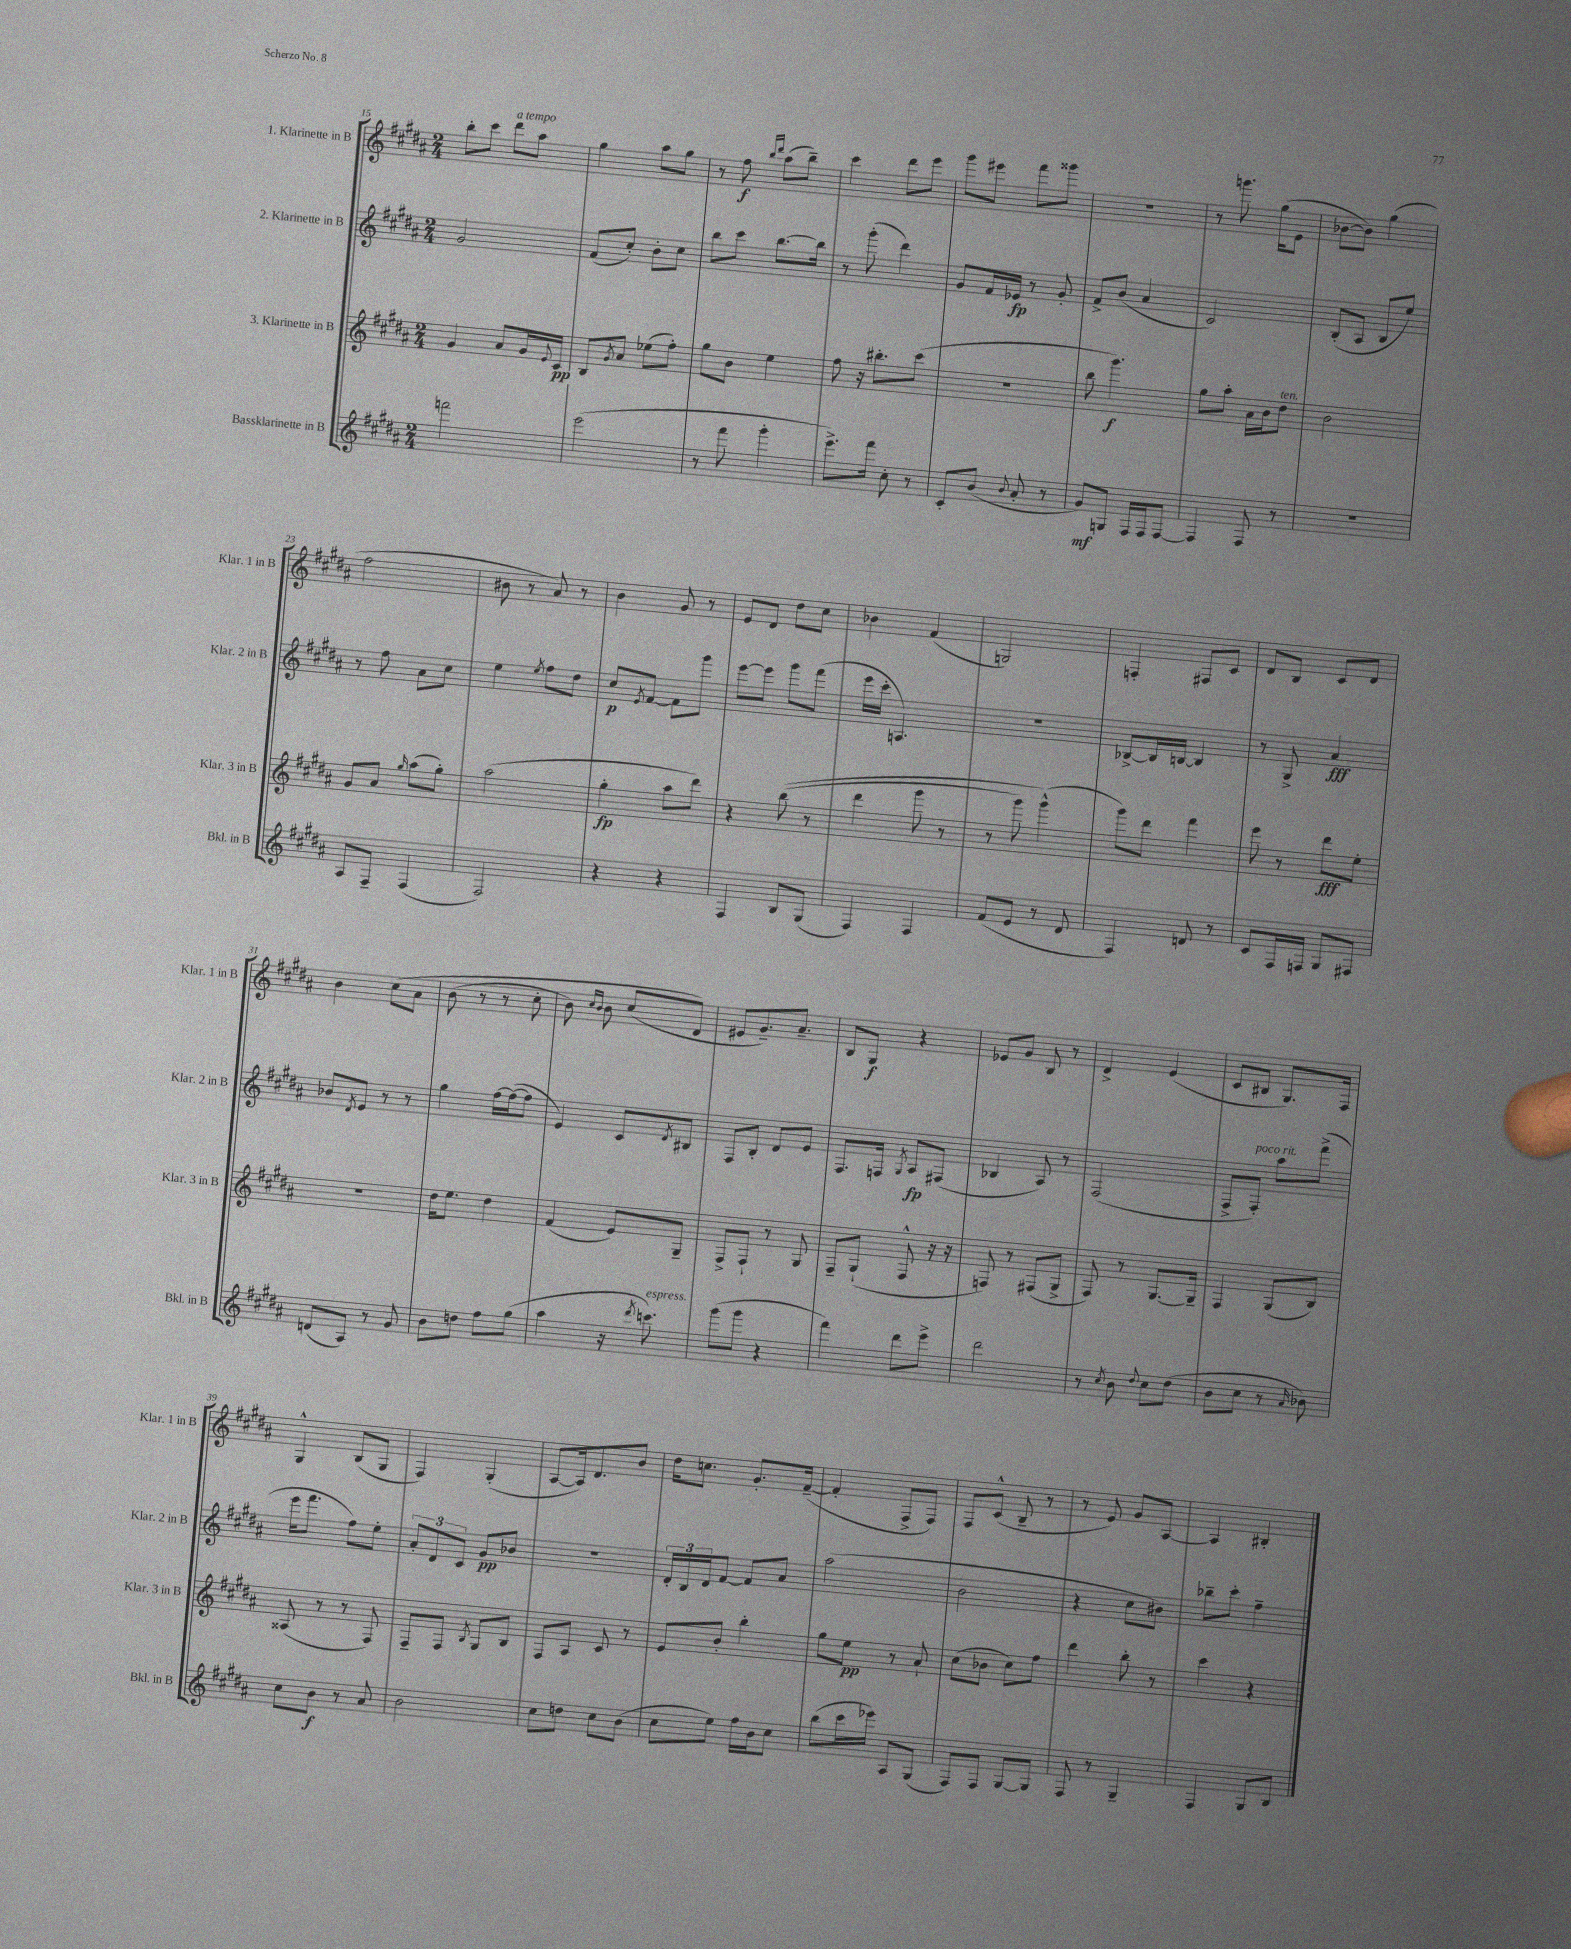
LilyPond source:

<<
\new StaffGroup <<
\new Staff = "s0" \with { instrumentName = "1. Klarinette in B" shortInstrumentName = "Klar. 1 in B" } {
    \clef treble \key b \major \numericTimeSignature \time 2/4
    b''8-. cis'''8 dis'''8^\markup { \italic "a tempo" } ais''8 |
    gis''4 ais''8 gis''8 |
    r8 fis''8\f \grace { b''16 dis'''16 } ais''8( b''8--) |
    cis'''4 dis'''8 e'''8 |
    gis'''8 eis'''8 fis'''8 gisis'''8 |
    R2 |
    r8 g'''8. gis''16( e'8 |
    bes'8~ bes'8) gis''4( |
    fis''2 |
    bis'8 r8 ais'8) r8 |
    b'4 gis'8 r8 |
    e'8 dis'8 dis''8 cis''8 |
    bes'4 fis'4( |
    g2) |
    f4-. fis8 cis'8 |
    dis'8 b8 cis'8 dis'8 |
    b'4 cis''8\( ais'8 |
    b'8( r8 r8 cis''8-. |
    b'8) \grace { cis''16 b'16 } b'8 cis''8( dis'8\) |
    eis'8 gis'8.--) ais'8.-- |
    b8 gis8\f r4 |
    ees'8 gis'8 b8 r8 |
    dis'4-> e'4( |
    cis'8 bis8 gis8.) fis16 |
    gis4-^ b8( gis8 |
    fis4) gis4-.( |
    ais8~ ais16) dis'8. b'8 |
    dis''16 c''8. gis'8.-. fis'16~--( |
    fis'4-. fis8-> fis8) |
    fis8 cis'8-^( b8-- r8 |
    r8 e'8) gis'8 ais8~ |
    ais4 bis4-. \bar "|." |
}
\new Staff = "s1" \with { instrumentName = "2. Klarinette in B" shortInstrumentName = "Klar. 2 in B" } {
    \clef treble \key b \major \numericTimeSignature \time 2/4
    gis'2 |
    fis'8( cis''8-.) b'8-. cis''8 |
    b''8 cis'''8 b''8.~ b''16 |
    r8 gis'''8-.( dis'''4) |
    gis'8 fis'16 ees'16\fp r8 gis'8-. |
    fis'8-> b'8( ais'4 |
    cis'2) |
    b8-.( ais8 b8 e''8) |
    r8 fis''8 ais'8 cis''8 |
    e''4 \acciaccatura { e''8 } fis''8 dis''8 |
    cis''8\p \acciaccatura { e'8 } fis'8~ fis'8 gis'''8 |
    e'''8~ e'''8 gis'''8 fis'''8( |
    e'''16 cis'''16-. a4.) |
    R2 |
    bes8~-> bes16 b16~ b4 |
    r8 gis8-> ais'4\fff |
    bes'8 \acciaccatura { dis'8 } e'8 r8 r8 |
    gis''4 fis''16~ fis''16~( fis''8 |
    e'4) cis'8 \acciaccatura { dis'8 } bis8 |
    fis8 b8-. dis'8 e'8 |
    fis8. f16 \acciaccatura { gis8 } ais8\fp fis8( |
    bes4 ais8) r8 |
    fis2( |
    fis8-> fis8-.^\markup { \italic "poco rit." }) ais''8 fis'''8->( |
    e'''16 fis'''8. fis''8) e''8-. |
    \tuplet 3/2 { ais'8-. dis'8 cis'8 } gis'8\pp bes'8 |
    R2 |
    \tuplet 3/2 { dis'16-. b16 dis'16 } fis'8~ fis'8 ais'8 |
    ais''2( |
    b'2 |
    r4 cis''8 bis'8) |
    bes''8-- cis'''8-. fis''4-- \bar "|." |
}
\new Staff = "s2" \with { instrumentName = "3. Klarinette in B" shortInstrumentName = "Klar. 3 in B" } {
    \clef treble \key b \major \numericTimeSignature \time 2/4
    gis'4 ais'8 gis'16 \appoggiatura { e'8 } cis'16\pp |
    b8 \acciaccatura { gis'8 } ais'8 ees''8( fis''8-.) |
    gis''8 b'8 e''4 |
    fis''8 r16 bis''8.-. cis'''8( |
    r2 |
    b''8 gis'''4.\f) |
    gis''8 ais''8-. ais'16 b'16 dis''8^\markup { \italic "ten." } |
    b'2 |
    gis'8 ais'8 \grace { gis''16 } ais''8( gis''8-.) |
    ais''2( |
    gis''4-.\fp ais''8 dis'''8) |
    r4 b''8(\( r8 |
    dis'''4 gis'''8 r8 |
    r8 gis'''8) gis'''4-^(\) |
    gis'''8) dis'''8 fis'''4 |
    e'''8 r8 dis'''8\fff e''8-. |
    r2 |
    dis''16 e''8. dis''4 |
    fis'4( e'8) gis8-- |
    fis8-> fis8-! r8 gis8 |
    fis8-- gis8-!( fis8-^ r16 r16 |
    f8) r8 fis8( gis8-> |
    fis8) r8 gis8.~ gis16-- |
    fis4 gis8( b8) |
    aisis8( r8 r8 fis8) |
    fis8-- fis8 \acciaccatura { b8 } gis8 b8 |
    fis8 ais8 cis'8 r8 |
    e'8 b'8-. b''4-. |
    gis''8 e''8\pp r8 ais'8-! |
    cis''8( bes'8 cis''8) fis''8 |
    dis'''4 b''8-. r8 |
    cis'''4 r4 \bar "|." |
}
\new Staff = "s3" \with { instrumentName = "Bassklarinette in B" shortInstrumentName = "Bkl. in B" } {
    \clef treble \key b \major \numericTimeSignature \time 2/4
    f'''2 |
    e'''2( |
    r8 fis'''8 gis'''4-. |
    e'''8.->) fis'''16 cis''8-. r8 |
    cis'8-. b'8( \appoggiatura { b'8 } ais'8-. r8 |
    gis'8\mf) g8 fis16 fis16 fis8~ |
    fis4 fis8 r8 |
    R2 |
    ais8 fis8-- fis4( |
    fis2) |
    r4 r4 |
    fis4 b8 gis8( |
    fis4) fis4 |
    fis'8( e'8 r8 dis'8 |
    fis4) d'8 r8 |
    cis'8 fis16 f16 gis8 fis8 |
    d'8( ais8) r8 gis'8 |
    b'8 d''8 fis''8 gis''8( |
    ais''4 r16 \acciaccatura { dis'''8 } c'''8.^\markup { \italic "espress." }) |
    gis'''8( gis'''8 r4 |
    fis'''4) dis'''8 e'''8-> |
    dis'''2 |
    r8 \acciaccatura { cis''8 } b'8 \appoggiatura { dis''8 } cis''8 dis''8( |
    b'8 cis''8 r8 \grace { ais'16 } bes'8) |
    cis''8 b'8\f r8 ais'8 |
    b'2 |
    cis''8 d''8 cis''8 b'8( |
    cis''8 e''8) fis''16 b'16 cis''8 |
    b''8( cis'''16 ees'''16) ais8 gis8( |
    fis8) fis8 gis8~ gis8 |
    fis8 r8 gis4-- |
    fis4 gis8 b8 \bar "|." |
}
>>
>>
\layout { \context { \Score currentBarNumber = #15 } }
